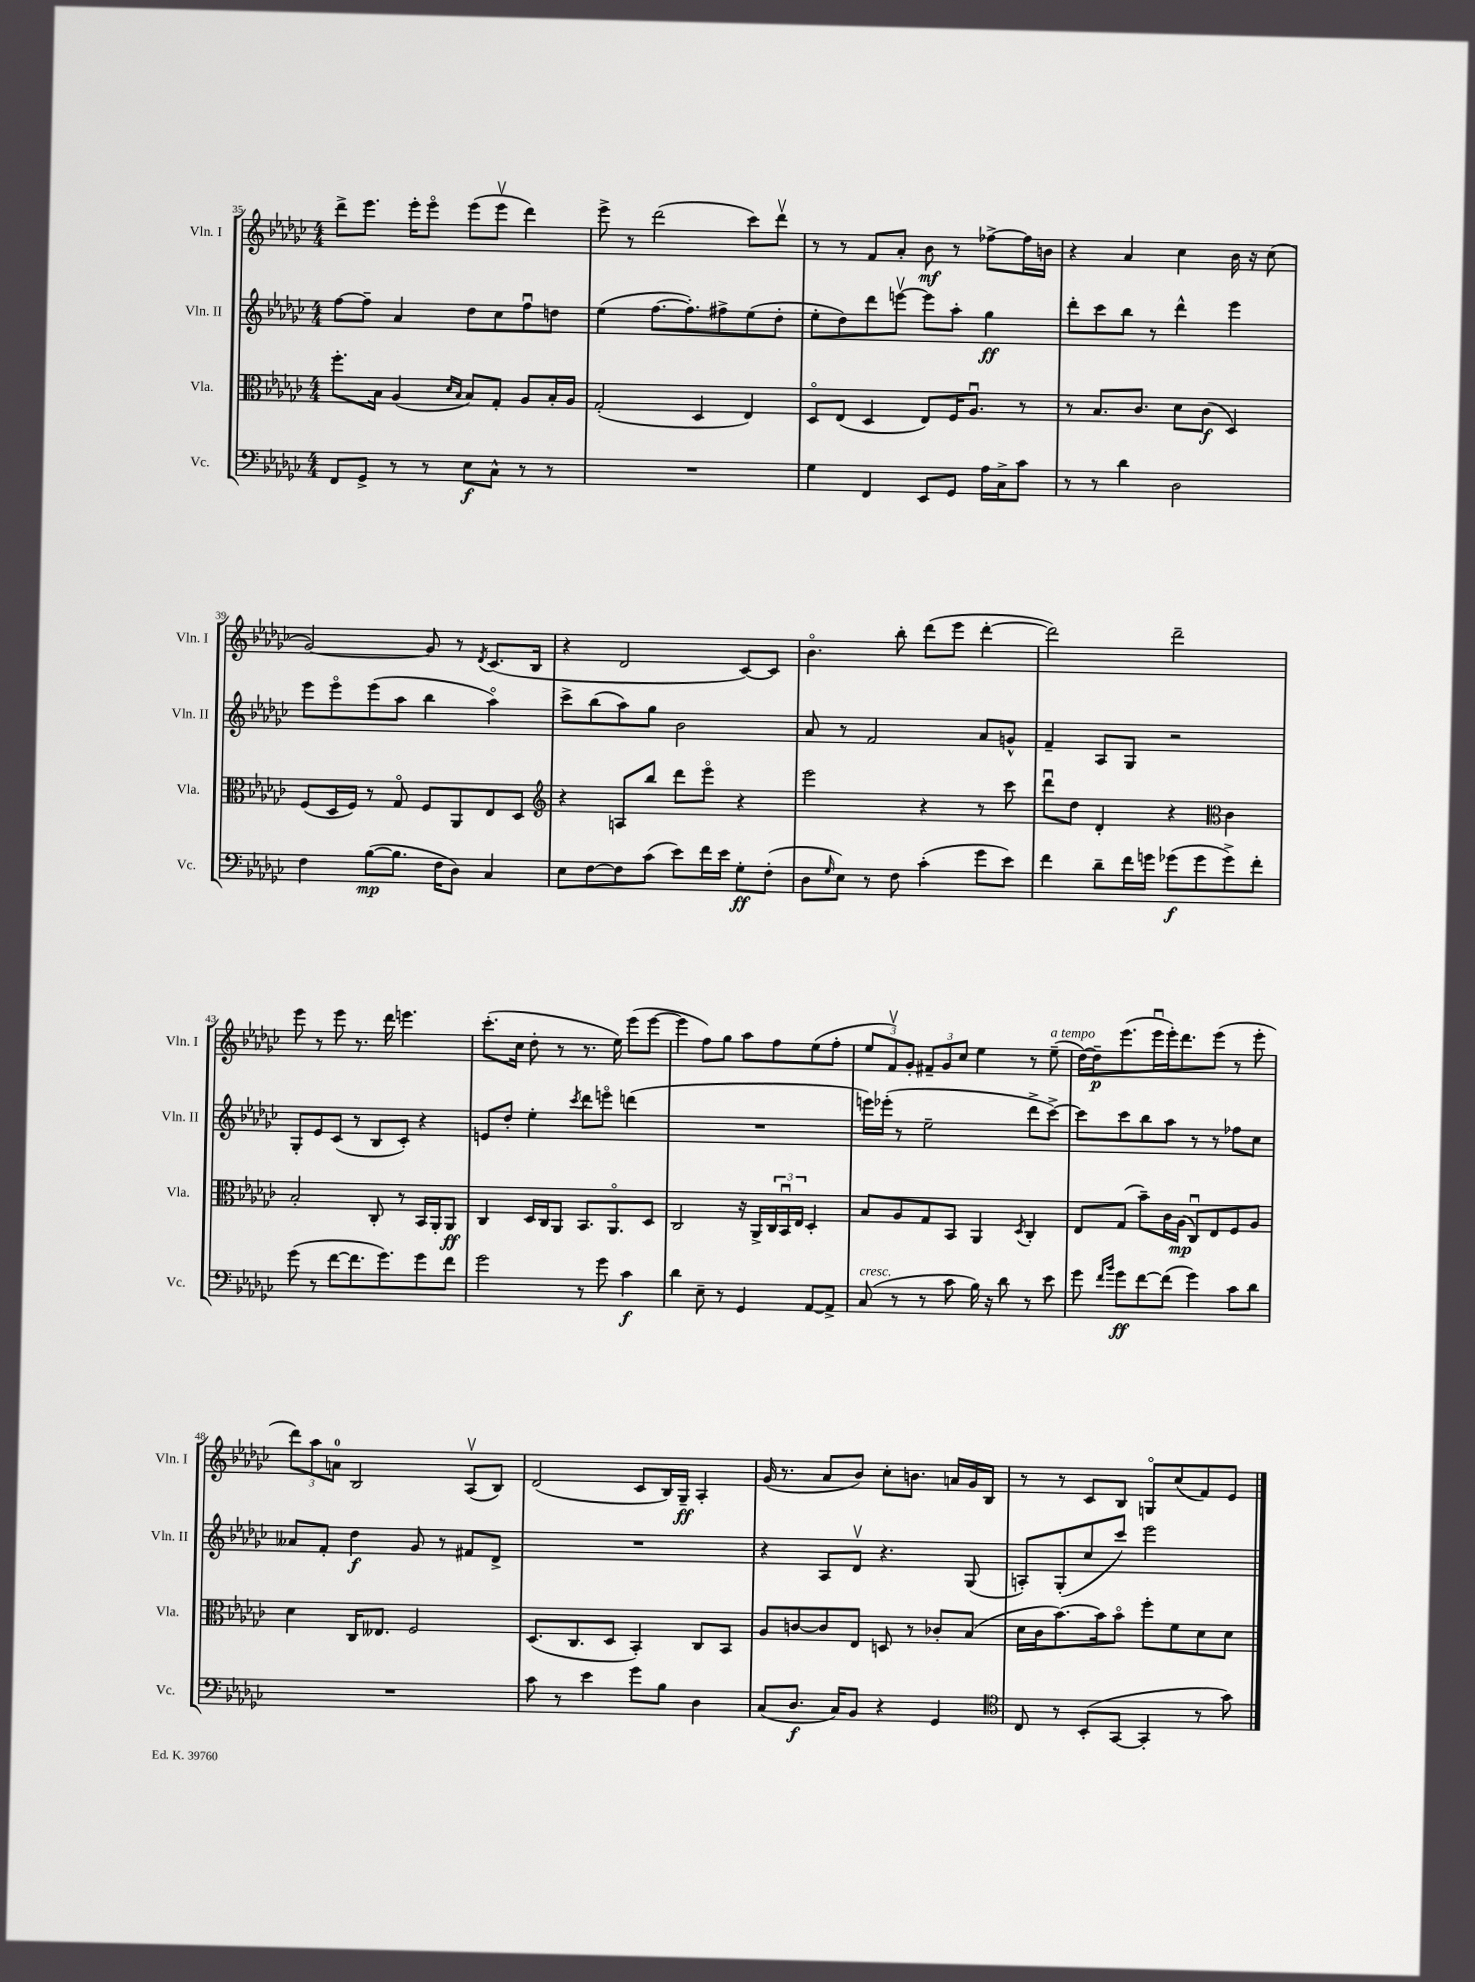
<<
\new StaffGroup <<
\new Staff = "s0" \with { instrumentName = "Vln. I" shortInstrumentName = "Vln. I" } {
    \clef treble \key ges \major \numericTimeSignature \time 4/4
    des'''8-> ees'''8. ees'''16-. ees'''8\flageolet ees'''8( ees'''8\upbow des'''4) |
    ees'''8-> r8 des'''2( ces'''8) des'''8\upbow |
    r8 r8 f'8 aes'8-. bes'8\mf r8 fes''8~-> fes''16 b'16 |
    r4 aes'4 ces''4 bes'16 r16 ces''8( |
    ges'2~) ges'8 r8 \acciaccatura { des'8 } ces'8.( bes16 |
    r4 des'2 ces'8~) ces'8 |
    bes'4.\flageolet bes''8-. des'''8( ees'''8 des'''4~-. |
    des'''2) des'''2-- |
    ees'''8 r8 ees'''8 r8. des'''16 e'''4. |
    ces'''8.-.( ces''16 des''8-. r8 r8. ees''16) ees'''8( ees'''8~ |
    ees'''4 f''8) ges''8 aes''8 f''8 ees''8( f''8-. |
    \tuplet 3/2 { ees''8 f'8\upbow) ges'8-. } \tuplet 3/2 { fis'8-- ges'8 ces''8 } ees''4 r8 ees''8--^\markup { \italic "a tempo" }( |
    des''16~) des''16--\p ees'''8.( ees'''16\downbow ees'''16-.) des'''8. ees'''8( r8 ees'''8-. |
    \tuplet 3/2 { des'''8) aes''8 a'8-0 } bes2 aes8\upbow( bes8) |
    des'2( ces'8 bes16) ges16--\ff aes4-. |
    ges'16( r8. aes'8 bes'8) ces''8-. b'8. a'16 ges'16 bes16 |
    r8 r8 ces'8 bes8 g8\flageolet ces''8( f'8) ees'8 \bar "|." |
}
\new Staff = "s1" \with { instrumentName = "Vln. II" shortInstrumentName = "Vln. II" } {
    \clef treble \key ges \major \numericTimeSignature \time 4/4
    f''8~ f''8-- aes'4 des''8 ces''8 f''8\downbow d''8 |
    ees''4( f''8.~ f''8.-.) fis''8-> ees''8( des''8-. |
    ees''8-. des''8) des'''8 e'''8~\upbow e'''8 aes''8-. ges''4\ff |
    des'''8-. ces'''8 bes''8 r8 des'''4-^ ees'''4 |
    ees'''8 ees'''8\flageolet ees'''8( aes''8 bes''4 aes''4\flageolet) |
    ces'''8-> bes''8( aes''8) ges''8 bes'2 |
    aes'8 r8 f'2 aes'8 g'8-^ |
    f'4-- aes8 ges8 r2 |
    ges8-. ees'8 ces'8( r8 bes8 ces'8-.) r4 |
    e'8 des''8-. ees''4-. \acciaccatura { ces'''8 } des'''8 e'''8\flageolet d'''4( |
    R1 |
    e'''16) ees'''16-.( r8 ees''2-- des'''8-> ces'''8~->) |
    ces'''8 ces'''8 bes''8 aes''8 r8 r8 fes''8 ces''8 |
    aeses'8 f'8-. des''4\f ges'8 r8 fis'8 des'8-> |
    R1 |
    r4 aes8 des'8\upbow r4. ges8( |
    a8-.) ges8-.( ces''8 ces'''8) ees'''2 \bar "|." |
}
\new Staff = "s2" \with { instrumentName = "Vla." shortInstrumentName = "Vla." } {
    \clef alto \key ges \major \numericTimeSignature \time 4/4
    f''8.-. bes16 aes4( \grace { des'16 bes16 } bes8) ges8-. aes8 bes16-. aes16 |
    ges2-.( des4 ees4) |
    des8\flageolet ees8( des4 ees8) f16 aes8.\downbow r8 |
    r8 bes8. ces'8. des'8 ces'8\f( des4) |
    f8( des16 f16) r8 ges8\flageolet f8 aes,8 ees8 des8 |
    \clef treble r4 a8 bes''8 des'''8 ees'''8\flageolet r4 |
    ees'''2 r4 r8 ces'''8 |
    des'''8\downbow des''8 des'4-. r4 \clef alto ces'4 |
    bes2-. ces8-. r8 bes,16 aes,16-. aes,8\ff |
    ces4 des16 ces16 aes,8 bes,8. aes,8.\flageolet des8 |
    ces2 r16 aes,16-> \tuplet 3/2 { ces16 bes,16\downbow ees16 } des4-. |
    bes8 aes8 ges8 bes,8 aes,4 \acciaccatura { des8 } ces4-. |
    ees8 ges8( bes'8--) ces'16 aes16\mp( ces8\downbow) ees8 f8 aes8 |
    des'4 ces16 eeses8. f2 |
    des8.( ces8. des8 bes,4-.) ces8 bes,8 |
    aes8 c'8~ c'8 ees8 d8 r8 ces'8-. bes8( |
    des'16 ces'16 bes'8.~) bes'16 bes'8\flageolet f''8-. f'8 des'8 des'8 \bar "|." |
}
\new Staff = "s3" \with { instrumentName = "Vc." shortInstrumentName = "Vc." } {
    \clef bass \key ges \major \numericTimeSignature \time 4/4
    f,8 ges,8-> r8 r8 ees8\f ces8-^ r8 r8 |
    R1 |
    ges4 f,4 ees,8 ges,8 aes16 ces16-> ces'8 |
    r8 r8 des'4 des2 |
    f4 bes8~\mp( bes8. f16 des8) ces4 |
    ees8 f8~ f8 ces'8( ees'8) f'16 ees'16 ges8-.\ff f8-.( |
    des8 \grace { ges16 } ees8) r8 f8 ces'4-.( ges'8 ees'8) |
    f'4 des'8-- f'16 g'16 ges'8\f( ges'8 ges'8->) f'8-. |
    ges'8( r8 f'8~ f'8. ges'8.) ges'8 f'8 |
    ges'2 r8 ges'8 ces'4\f |
    des'4 ees8-- r8 ges,4 aes,8~ aes,8-> |
    ces8^\markup { \italic "cresc." }( r8 r8 ces'8 bes16) r16 des'8 r8 ees'8 |
    ges'8 \grace { f'16 bes'16 } ges'8\ff f'8~ f'8( ges'4) ces'8 des'8 |
    R1 |
    ces'8 r8 ees'4 ges'8 bes8 des4 |
    ces8( des8.\f ces16) bes,8 r4 ges,4 |
    \clef tenor ces8 r8 bes,8-.( ges,8~ ges,4-. r8 ges'8) \bar "|." |
}
>>
>>
\layout { \context { \Score currentBarNumber = #35 } }
